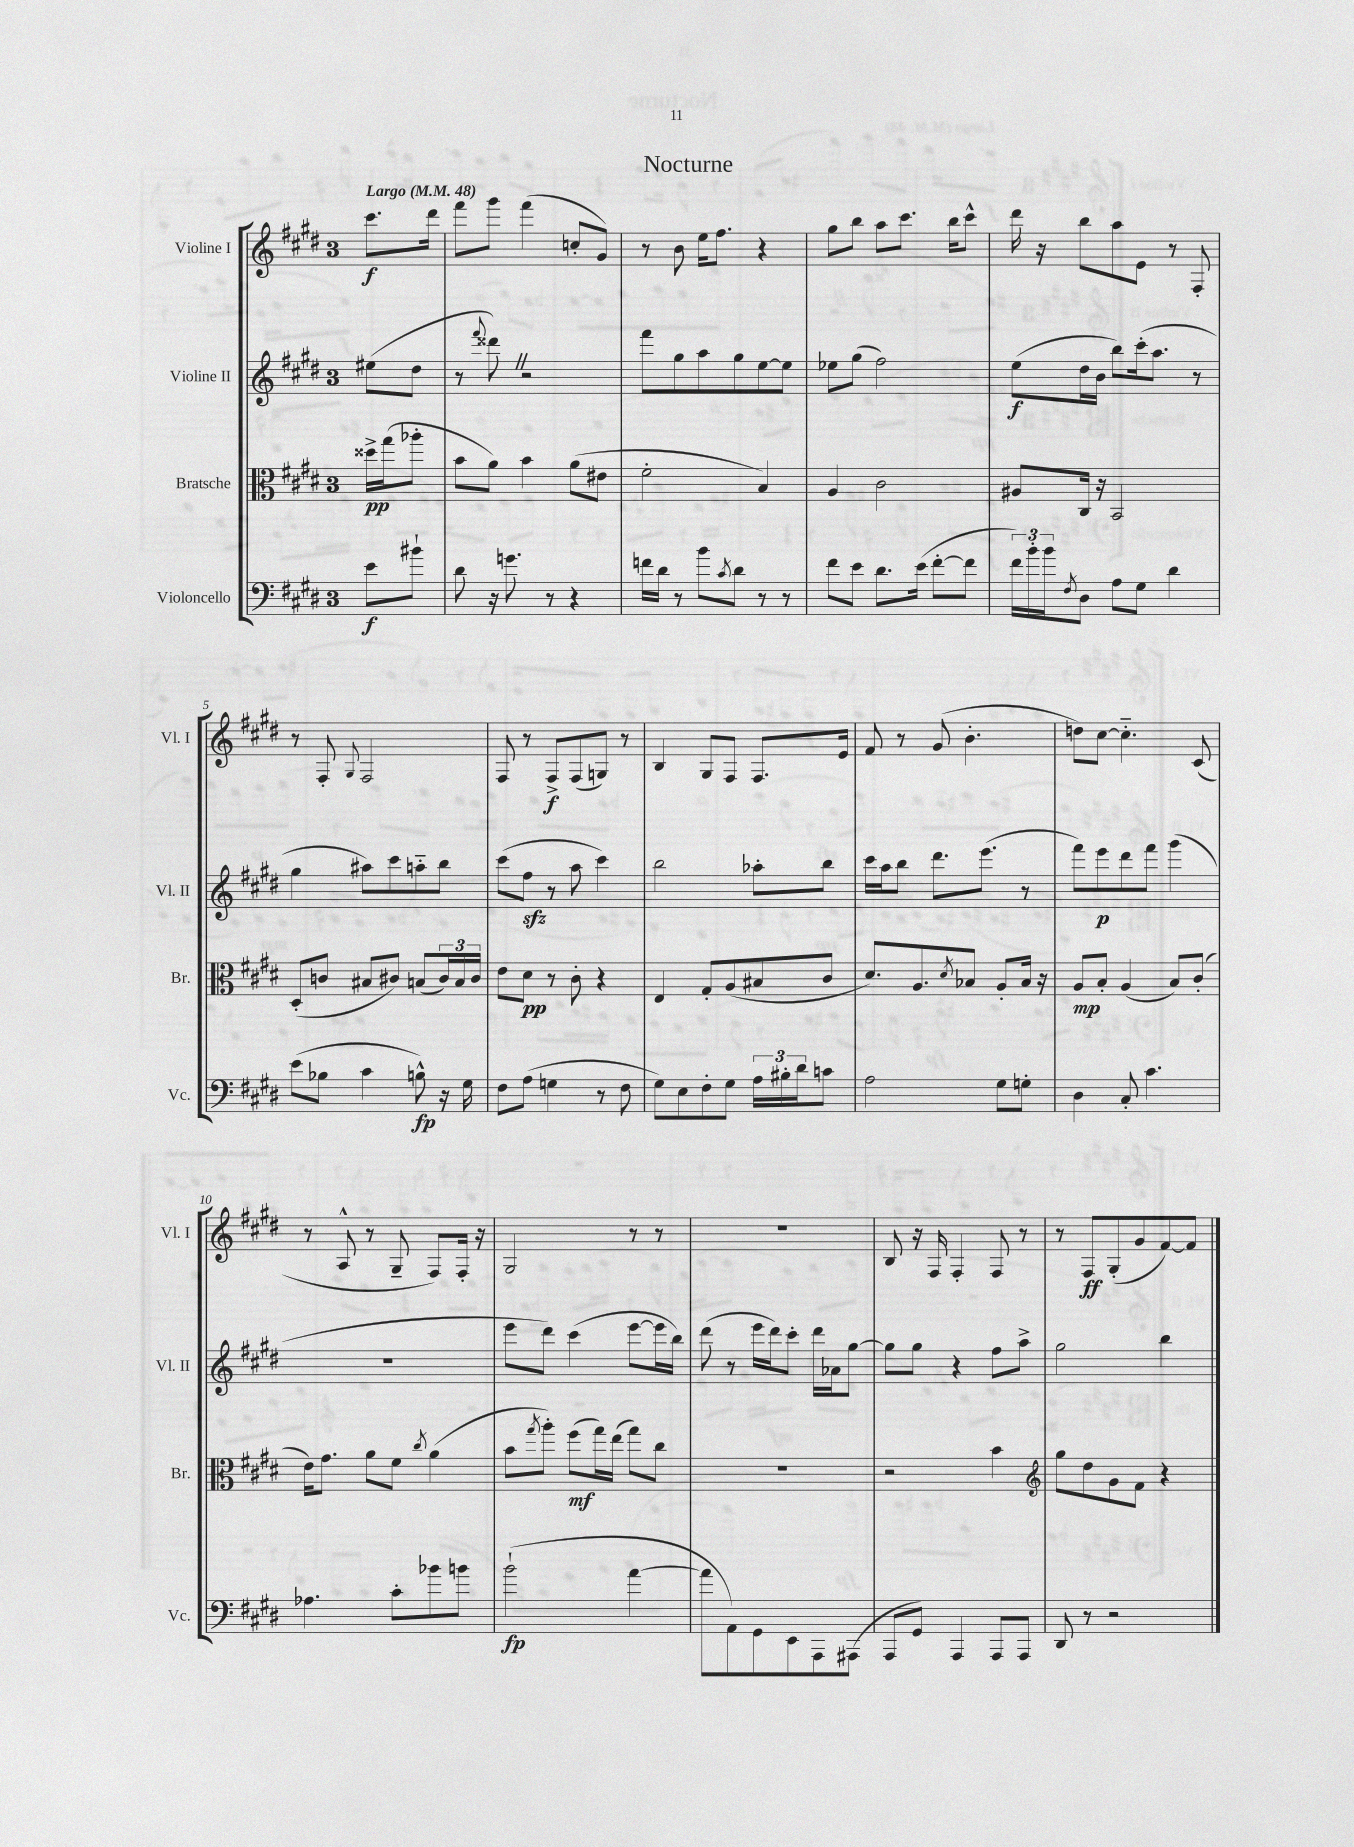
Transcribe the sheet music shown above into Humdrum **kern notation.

**kern	**kern	**kern	**kern
*staff4	*staff3	*staff2	*staff1
*clefF4	*clefC3	*clefG2	*clefG2
*k[f#c#g#d#]	*k[f#c#g#d#]	*k[f#c#g#d#]	*k[f#c#g#d#]
*M3/4	*M3/4	*M3/4	*M3/4
*MM48	*MM48	*MM48	*MM48
8e\L	16dd##^\LL	(8ee#\L	8.ccc#\L
.	(16gg#\J	.	.
8b#`\J	8aa-'\J	8dd#\J	.
.	.	.	16ddd#\Jk
=	=	=	=
8d#\	8b\L	8r	8fff#\L
.	.	8qqfff#/	.
16r	8a\J)	8ddd##\)	8ggg#\J
8.g\	.	.	.
.	4b\	2r	(4fff#\
8r	.	.	.
4r	(8a\L	.	8cc'/L
.	8e#\J	.	8g#/J)
=	=	=	=
16f\LL	2f#'\	8fff#\L	8r
16d#\JJ	.	.	.
8r	.	8gg#\	8b\
8b\L	.	8aa\	16ee\LK
.	.	.	8.ff#\J
8qc#/	.	.	.
8d#\J	.	8gg#\	.
8r	4B/)	[8ee\	4r
8r	.	8ee\]J	.
=	=	=	=
8f#\L	4A/	8ee-\L	8gg#\L
8e\J	.	(8gg#\J	8bb\J
8.d#\L	2c#\	2ff#\)	8aa\L
.	.	.	8.ccc#\J
(16e\Jk	.	.	.
[8f#'\L	.	.	.
.	.	.	16bb\LK
8f#\]J	.	.	8ccc#^^\J
=	=	=	=
24f#\LL)	8A#/L	(8ee\L	16ddd#\
24b'\	.	.	.
.	.	.	16r
24b\J	.	.	.
8qF#/	.	.	.
8D#\J	16C#/Jk	16dd#\L	8bb\L
.	16r	16b\JJ	.
8A\L	2BB/	8bb\L)	8aa\
8G#\J	.	(16ccc#'\k	8e\J
.	.	8.aa\J	.
4d#\	.	.	8r
.	.	8r	8F#'/
=	=	=	=
(8e\L	(8D#'/L	4gg#\	8r
8B-\J	8c/J	.	8F#'/
.	.	.	8qqG#/
4c#\	8B#/L	8aa#\L)	2F#/
.	8c#/J)	8ccc#\	.
8B^^\)	(8B/L	8aa'~\	.
16r	24c#/L)	8bb\J	.
.	24B/	.	.
16G#\	.	.	.
.	24c#/JJ	.	.
=	=	=	=
8F#\L	8e\L	(8ccc#\L	8F#/
(8A\J	8d#\J	8ff#\J	8r
4G\	8r	8r	8F#^/L
.	8c#'\	8aa\	(8F#/
8r	4r	4ccc#\)	8G/J)
8F#\	.	.	8r
=	=	=	=
8G#\L)	4E/	2bb\	4B/
8E\	.	.	.
8F#'\	8G#'/L	.	8G#/L
8G#\J	(8A/	.	8F#/J
24A\LL	8B#/	8aa-'\L	8.F#/L
24B#'\	.	.	.
24d#\J	.	.	.
8c\J	8c#/J	8bb\J	.
.	.	.	16e/Jk
=	=	=	=
2A\	8.d#/L)	16ccc#\LL	8f#/
.	.	16aa\J	.
.	.	8bb\J	8r
.	8.A/	.	.
.	.	8.ddd#\L	(8g#/
.	8qd#/	.	.
.	8B-/J	.	4.b'\
.	.	(8.eee\J	.
8G#\L	8A'/L	.	.
8G'\J	16B-/Jk	8r	.
.	16r	.	.
=	=	=	=
4D#\	8A/L	8fff#\L)	8dd\L)
.	8B'/J	8eee\	[8cc#\J
8C#'/	(4A/	8ddd#\	4.cc#'~\]
4.c#\	.	8fff#\J	.
.	8B/L)	(4ggg#\	.
.	(8c#'/J	.	(8c#/
=	=	=	=
4.A-\	16e\LK)	2.r	8r
.	8.g#\J	.	.
.	.	.	8A^^/
.	8a\L	.	8r
8c#'\L	8f#\J	.	8G#~/
.	8qcc#/	.	.
8b-\	(4a\	.	8F#/L)
8b\J	.	.	16F#'/Jk
.	.	.	16r
=	=	=	=
(2b`\	8b\L	8eee\L	2G#/
.	8qgg#/	.	.
.	8aa'\J)	8ddd#\J)	.
.	(8ff#\L	(4ccc#\	.
.	16gg#\L)	.	.
.	(16ee\JJ	.	.
[4a\	8gg#\L)	[8eee\L	8r
.	8cc#\J	16eee\]L	8r
.	.	16bb\JJ)	.
=	=	=	=
8a\]L	2.r	(8ddd#\	2.r
8AA\)	.	8r	.
8GG#\	.	16eee\LL	.
.	.	16ddd#\J)	.
8EE\	.	8ccc#'\J	.
8AAA\	.	16ddd#\LL	.
.	.	16a-\J	.
(8AAA#\J	.	[8gg#\J	.
=	=	=	=
8AAA/L	2r	8gg#\]L	8B/
8GG#/J)	.	8gg#\J	16r
.	.	.	16F#/
4AAA/	.	4r	4F#'/
8AAA/L	4b\	8ff#\L	8F#/
8AAA/J	.	8aa^\J	8r
=	=	=	=
*	*clefG2	*	*
8DD#/	8gg#\L	2gg#\	8r
8r	8dd#\	.	8F#/L
2r	8g#\	.	(8G#'/
.	8f#\J	.	8g#/
.	4r	4bb\	[8f#/)
.	.	.	8f#/]J
==	==	==	==
*-	*-	*-	*-
